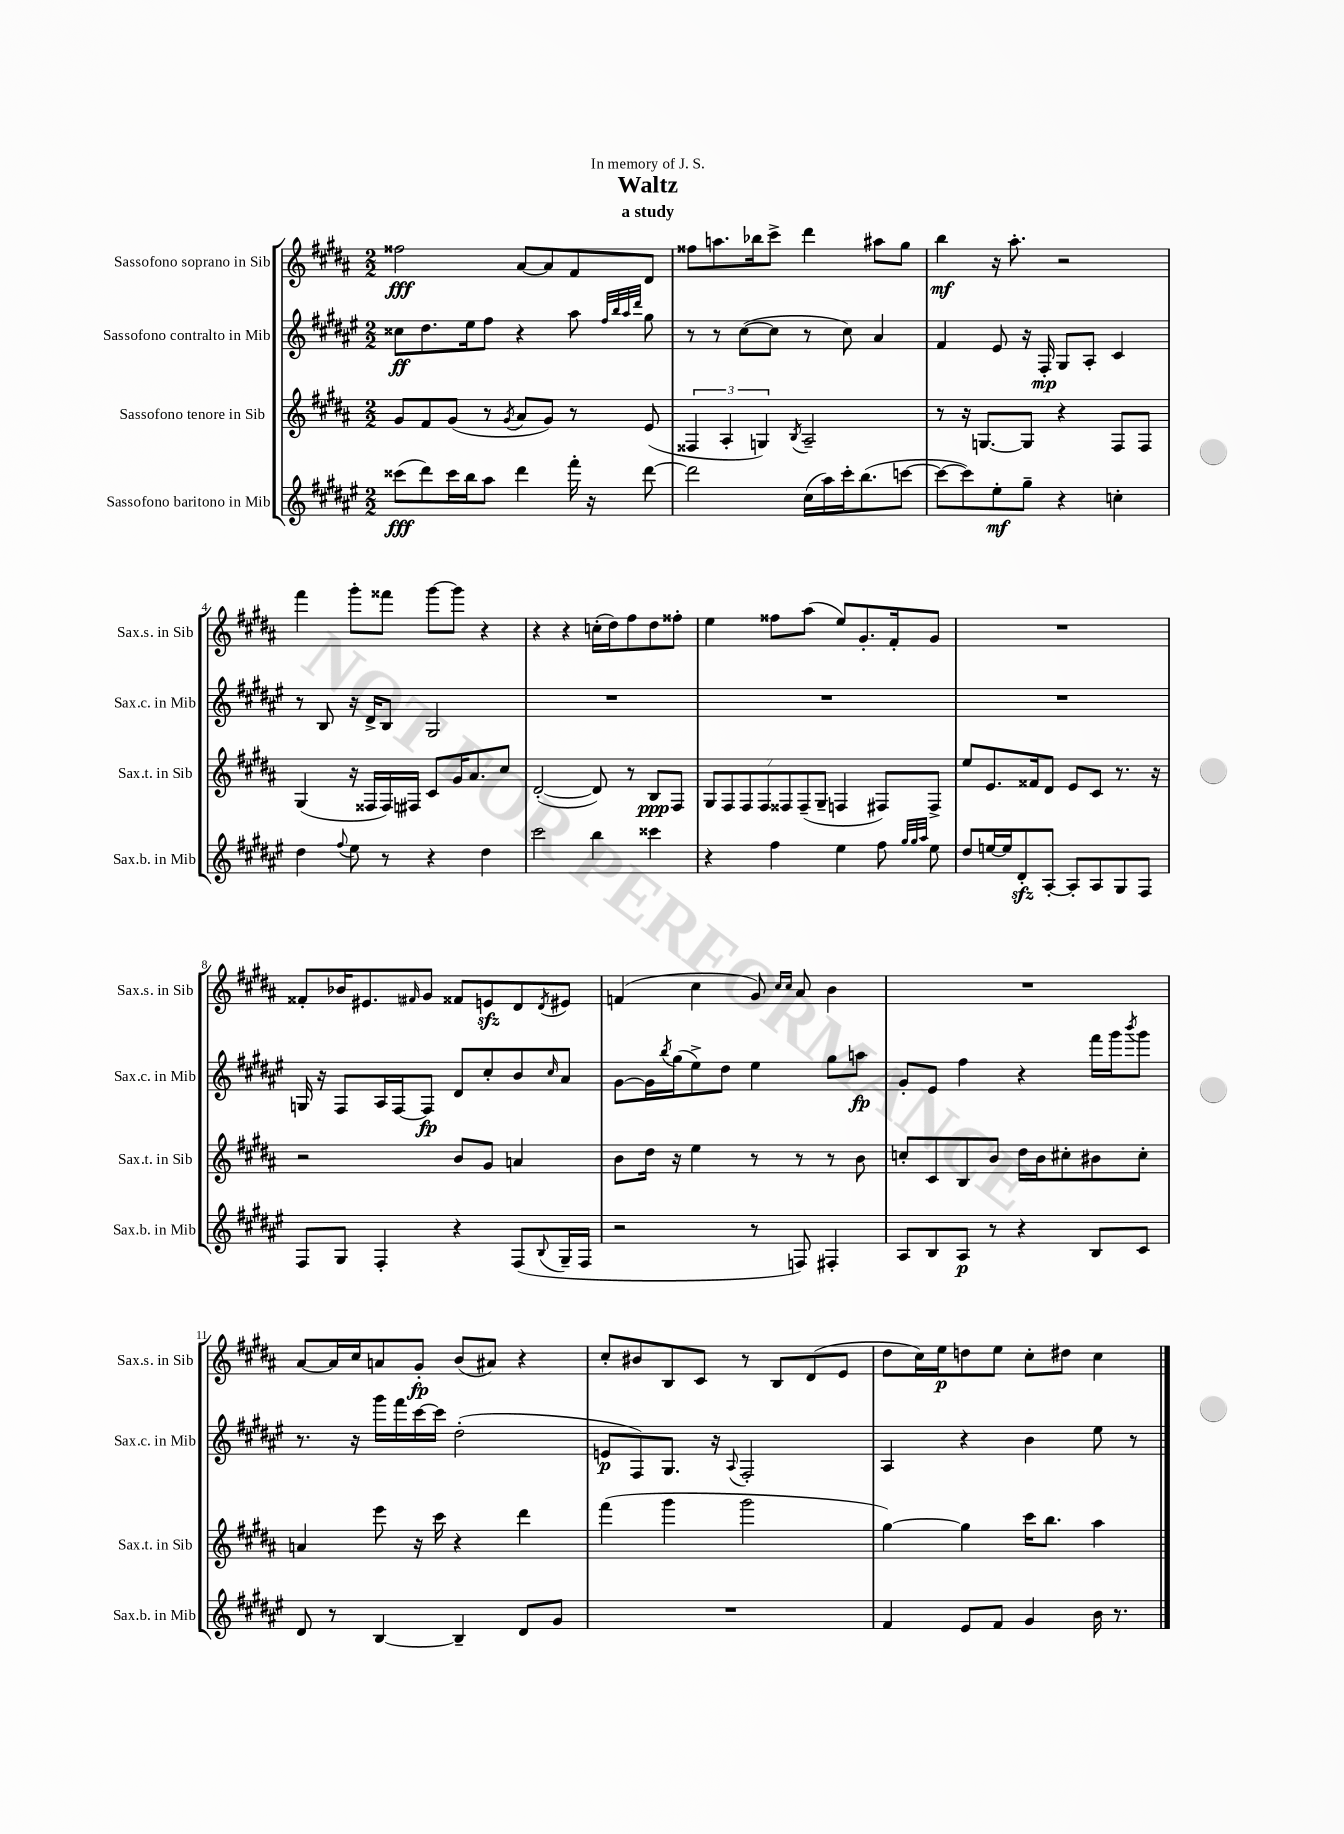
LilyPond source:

\header { title = "Waltz" subtitle = "a study" dedication = "In memory of J. S." }
<<
\new StaffGroup <<
\new Staff = "s0" \with { instrumentName = "Sassofono soprano in Sib" shortInstrumentName = "Sax.s. in Sib" } {
    \clef treble \key b \major \numericTimeSignature \time 2/2
    fisis''2\fff ais'8~ ais'8 fis'8 dis'8 |
    fisis''8 a''8. bes''16 cis'''8-> dis'''4 ais''8 gis''8 |
    b''4\mf r16 ais''8.-. r2 |
    fis'''4 gis'''8-. fisis'''8 gis'''8~ gis'''8 r4 |
    r4 r4 c''16-.( dis''16) fis''8 dis''8 fisis''8-. |
    e''4 fisis''8 ais''8( e''8) gis'8.-. fis'16-. gis'8 |
    R1 |
    fisis'8-. bes'16 eis'8. \grace { fis'16 } gis'8 fisis'8 e'8\sfz dis'8 \acciaccatura { dis'8 } eis'8 |
    f'4( cis''4 gis'8) \grace { cis''16 cis''16 } ais'8 b'4 |
    R1 |
    ais'8~ ais'16 cis''16 a'8 gis'8-.\fp b'8( ais'8) r4 |
    cis''8-. bis'8 b8 cis'8 r8 b8 dis'8( e'8 |
    dis''8 cis''16) e''16\p d''8 e''8 cis''8-. dis''8 cis''4 \bar "|." |
}
\new Staff = "s1" \with { instrumentName = "Sassofono contralto in Mib" shortInstrumentName = "Sax.c. in Mib" } {
    \clef treble \key fis \major \numericTimeSignature \time 2/2
    cisis''8\ff dis''8. eis''16 fis''8 r4 ais''8 \grace { fis''32 b''32 ais''32 dis'''32 } gis''8 |
    r8 r8 cis''8~( cis''8 r8 cis''8) ais'4 |
    fis'4 eis'8 r16 fis16-.\mp gis8 ais8-. cis'4 |
    r8 b8 r16 dis'16-> b8 gis2 |
    R1 |
    R1 |
    R1 |
    g16 r16 fis8 ais16 fis16~ fis8\fp dis'8 cis''8-. b'8 \grace { cis''16 } ais'8 |
    gis'8~ gis'16 \acciaccatura { b''8 } gis''16( eis''8->) dis''8 eis''4 gis''8 a''8\fp |
    gis'8-. eis'8 fis''4 r4 fis'''16 gis'''16 \acciaccatura { b'''8 } gis'''8 |
    r8. r16 gis'''16 fis'''16 cis'''16~ cis'''16 dis''2-.( |
    e'8\p fis8) gis8. r16 \appoggiatura { ais8 } fis2-. |
    ais4 r4 b'4 eis''8 r8 \bar "|." |
}
\new Staff = "s2" \with { instrumentName = "Sassofono tenore in Sib" shortInstrumentName = "Sax.t. in Sib" } {
    \clef treble \key b \major \numericTimeSignature \time 2/2
    gis'8 fis'8 gis'8( r8 \acciaccatura { gis'8 } ais'8 gis'8) r8 e'8( |
    \tuplet 3/2 { fisis4 ais4-. g4) } \acciaccatura { b8 } ais2-- |
    r8 r16 g8.~ g8 r4 fis8 fis8 |
    gis4( r16 fisis16 fisis16) fis16 cis'8 gis'16 ais'8. cis''8 |
    dis'2~-.( dis'8) r8 b8\ppp fis8 |
    \tuplet 7/4 { gis8 fis8 fis8 fis8 fisis8 fisis8--( gis8-- } f4 fis8) fis8-> |
    e''8 e'8. fisis'16 dis'8 e'8 cis'8 r8. r16 |
    r2 b'8 gis'8 a'4 |
    b'8 dis''16 r16 e''4 r8 r8 r8 b'8 |
    c''8-. cis'8 b8 b'8 dis''16 b'16 cis''8-. bis'8 cis''8-. |
    a'4 e'''8 r16 cis'''16 r4 dis'''4 |
    fis'''4( gis'''4 gis'''2 |
    gis''4~) gis''4 cis'''16 b''8. ais''4 \bar "|." |
}
\new Staff = "s3" \with { instrumentName = "Sassofono baritono in Mib" shortInstrumentName = "Sax.b. in Mib" } {
    \clef treble \key fis \major \numericTimeSignature \time 2/2
    cisis'''8\fff( dis'''8) cisis'''16 b''16 ais''8 dis'''4 fis'''16-. r16 dis'''8~ |
    dis'''2 cis''16( ais''16) cis'''16-. b''8.( c'''8~ |
    c'''8~ c'''8) eis''8-.\mf gis''8-- r4 c''4-. |
    dis''4 \appoggiatura { fis''8 } eis''8 r8 r4 dis''4 |
    cis'''2 b''4 cisis'''4 |
    r4 fis''4 eis''4 fis''8 \grace { gis''32 gis''32 ais''32 } eis''8 |
    dis''8 e''16~ e''16 dis'8-.\sfz ais8~-. ais8-. ais8 gis8 fis8 |
    fis8 gis8 fis4-. r4 fis8( \appoggiatura { b8 } gis16-- fis16 |
    r2 r8 f8) fis4-. |
    ais8 b8 ais8\p r8 r4 b8 cis'8 |
    dis'8 r8 b4~ b4-- dis'8 gis'8 |
    R1 |
    fis'4 eis'8 fis'8 gis'4 b'16 r8. \bar "|." |
}
>>
>>
